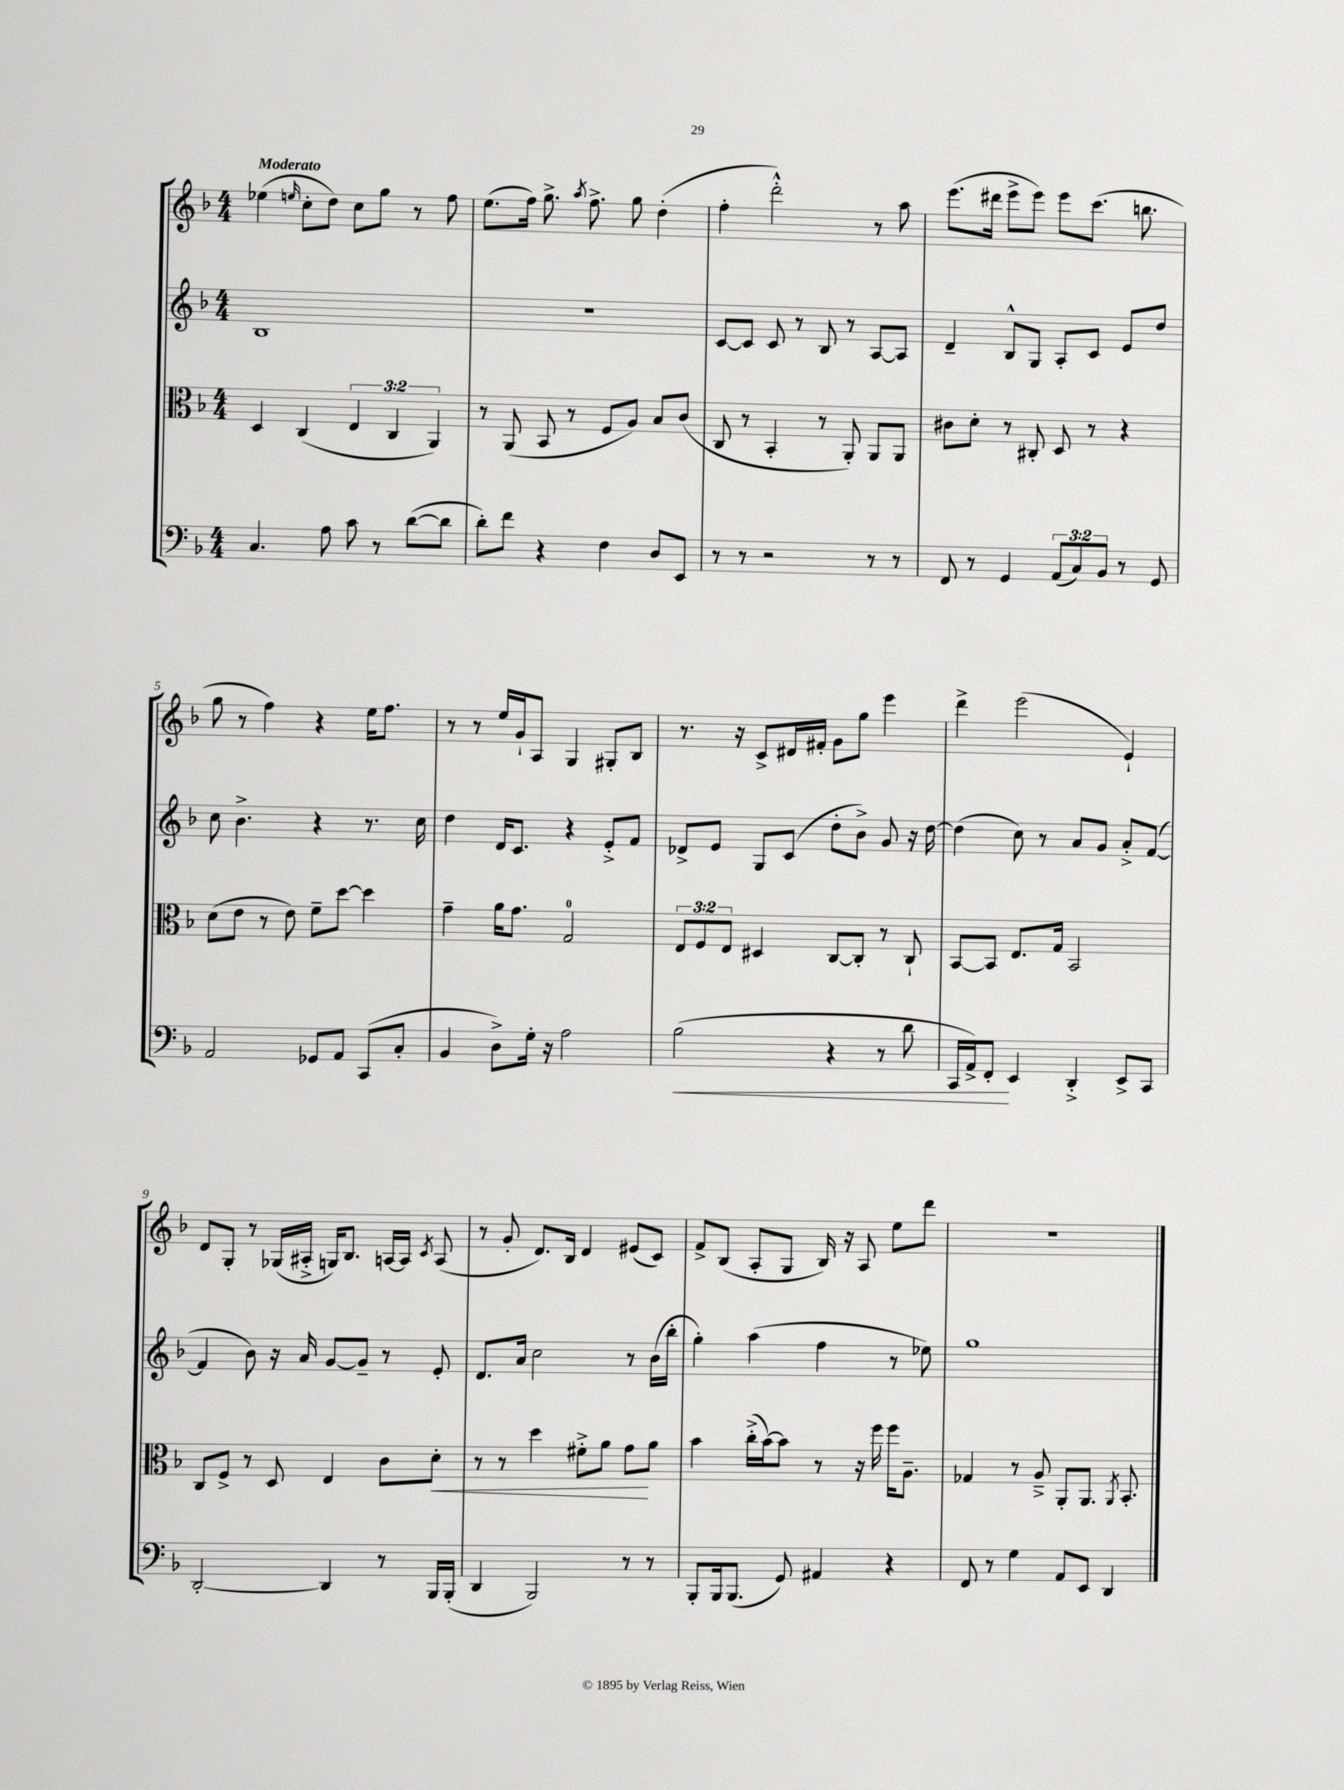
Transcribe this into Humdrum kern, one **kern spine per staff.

**kern	**kern	**kern	**kern
*staff4	*staff3	*staff2	*staff1
*clefF4	*clefC3	*clefG2	*clefG2
*k[b-]	*k[b-]	*k[b-]	*k[b-]
*M4/4	*M4/4	*M4/4	*M4/4
4.C/	4D/	1B-	(4ee-\
.	.	.	16qqee/
.	(4C/	.	8cc'\L
8A\	.	.	8dd\J)
8c\	6E/	.	8cc\L
8r	.	.	8gg\J
.	6C/	.	.
([8d\L	.	.	8r
.	6AA/)	.	.
8d\]J	.	.	8ff\
=	=	=	=
8d'\L)	8r	1r	(8.ee\L
8f\J	(8AA/	.	.
.	.	.	16ff\Jk)
4r	8BB-/	.	8.gg^\
.	8r	.	.
.	.	.	8qaa/
.	.	.	8.ff^\
4F\	8F/L	.	.
.	8A/J)	.	8gg\
8D/L	8B-/L	.	(4dd'\
8EE/J	(8c/J	.	.
=	=	=	=
8r	8C/	[8c/L	4ff'\
8r	8r	8c/]J	.
2r	4BB-'/	8c/	2ddd'^^\)
.	.	8r	.
.	8r	8B-/	.
.	8AA'/)	8r	.
8r	8AA/L	[8A/L	8r
8r	8AA/J	8A/]J	8aa\
=	=	=	=
8FF/	8c#\L	4d~/	(8.eee\L
8r	8d'\J	.	.
.	.	.	16ddd#\Jk
4GG/	8r	8B-^^/L	8eee^\L
.	8C#'/	8G/J	8eee\J)
(12AA/L	8D/	8A'/L	8eee\L
12C/)	.	.	.
.	8r	8c/J	(8.ccc\J
12BB-/J	.	.	.
8r	4r	8e/L	.
.	.	.	8.bb\
8GG/	.	8dd/J	.
=	=	=	=
2AA/	(8d\L	8cc\	8gg\
.	8e\J	4.b-^\	8r
.	8r	.	4ff\)
.	8e\)	.	.
8GG-/L	8f~\L	4r	4r
8AA/J	[8dd\J	.	.
(8CC/L	4dd\]	8.r	16ee\LK
.	.	.	8.ff\J
8C'/J	.	.	.
.	.	16cc\	.
=	=	=	=
4BB-/	4g~\	4dd\	8r
.	.	.	8r
8D^\L)	16a\LK	16d/LK	16ee/LL
.	8.g\J	8.c/J	16g`/J
16G'\Jk	.	.	8A/J
16r	.	.	.
2A\	2G/	4r	4G/
.	.	8e'^/L	8G#'/L
.	.	8f/J	8B-/J
=	=	=	=
(2B-\	12E/L	8d-^/L	8.r
.	12F/	.	.
.	.	8e/J	.
.	12E/J	.	.
.	.	.	16r
.	4D#/	8G/L	8c^/L
.	.	(8c/J	16d#/L
.	.	.	16f#'/JJ
4r	[8C/L	8dd'\L	8g\L
.	8C'/]J	8b-^\J)	8gg\J
8r	8r	8g/	4eee\
8d\	8C`/	16r	.
.	.	[16dd\	.
=	=	=	=
16CC/LL	[8BB-/L	(4dd\]	4ddd^\
16AA^/J)	.	.	.
8FF'/J	8BB-/]J	.	.
4EE/	8.E/L	8cc\)	(2eee\
.	.	8r	.
.	16G/Jk	.	.
4DD'^/	2BB-/	8a/L	.
.	.	8g/J	.
8EE^/L	.	8a'^/L	4e`/)
8CC/J	.	([8f/J	.
=	=	=	=
[2DD'/	8C/L	4f/]	8d/L
.	8F^/J	.	8G'/J
.	8r	8b-\)	8r
.	8D/	16r	(16G-/LL
.	.	16a/	16A#'^/JJ
4DD/]	4E/	[8g/L	16G/LK)
.	.	.	8.B-/J
.	.	8g~/]J	.
8r	8c\L	8r	[16A/LL
.	.	.	16A/]JJ
.	.	.	8qc/
16BBB-/LL	8d'\J	8e'/	(8A/
(16BBB-'/JJ	.	.	.
=	=	=	=
4DD/	8r	8.d/L	8r
.	8r	.	8g'/
.	.	16a/Jk	.
2BBB-/)	4dd\	2cc\	8.d/L)
.	.	.	16B-/Jk
.	8f#'^\L	.	4d/
.	8a\J	.	.
8r	8g\L	8r	(8e#/L
8r	8a\J	(16b-\LL	8c/J)
.	.	16bb-'\JJ	.
=	=	=	=
8BBB-'/L	4b-\	4gg'\)	8f^/L
16BBB-/k	.	.	(8B-/J
(8.BBB-/J	.	.	.
.	(16cc'^\LL	(4aa\	8A'/L
.	[16b-\J)	.	.
8GG/)	8b-\]J	.	8G/J
4AA#/	8r	4ff\	16B-/)
.	.	.	16r
.	16r	.	8A/
.	16ff\	.	.
4r	16ff\LK	8r	8ee\L
.	8.A~\J	.	.
.	.	8ee-\)	8ddd\J
=	=	=	=
8FF/	4G-/	1gg	1r
8r	.	.	.
4G\	8r	.	.
.	8A~^/	.	.
8AA/L	8AA'/L	.	.
8EE/J	8.AA/J	.	.
4DD/	.	.	.
.	8qAA/	.	.
.	8.BB-'/	.	.
==	==	==	==
*-	*-	*-	*-
